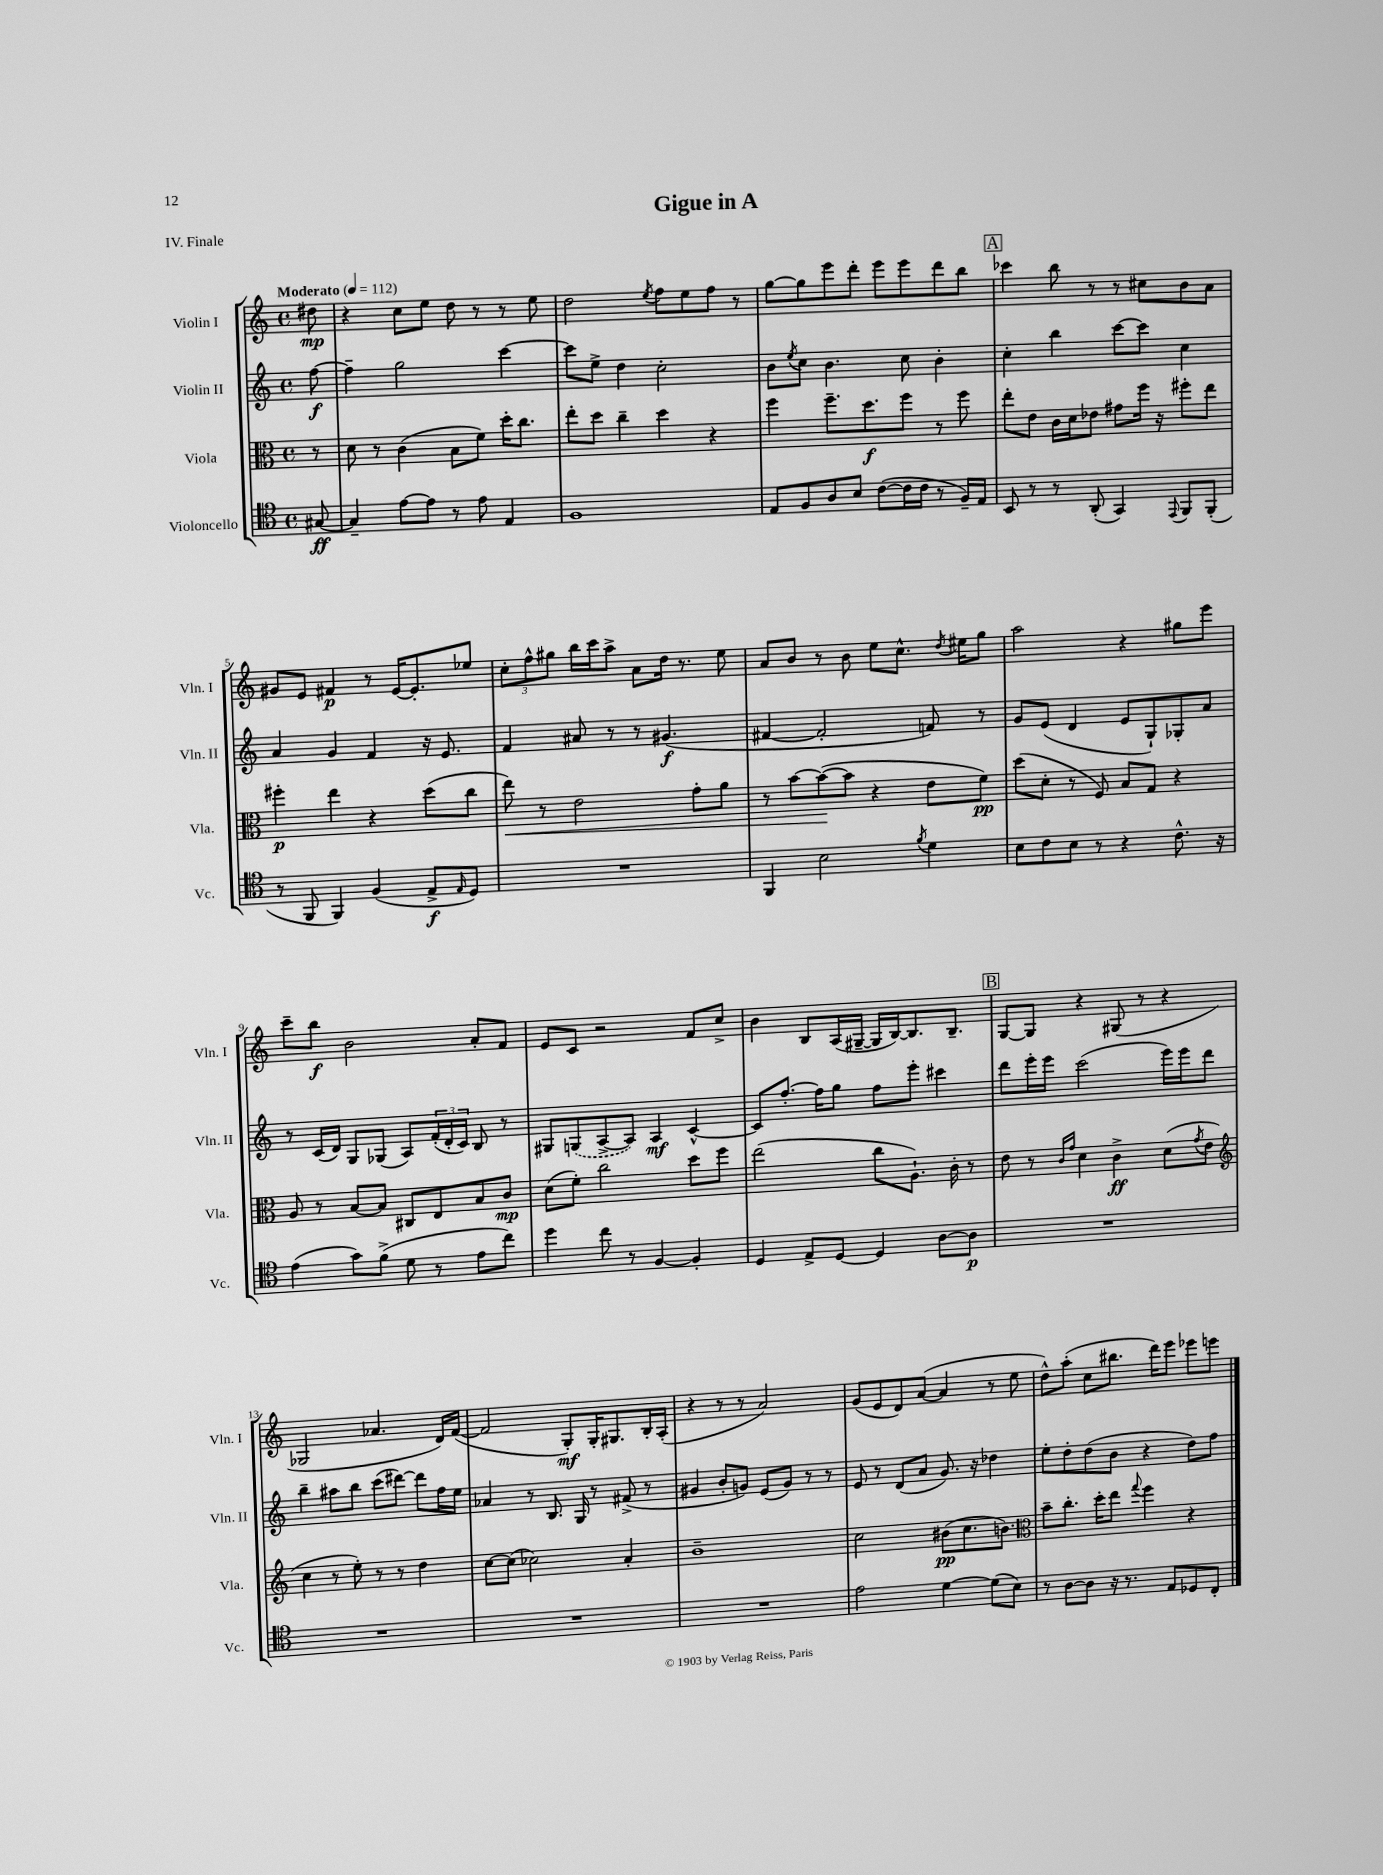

**kern	**kern	**kern	**kern
*staff4	*staff3	*staff2	*staff1
*clefC4	*clefC3	*clefG2	*clefG2
*k[]	*k[]	*k[]	*k[]
*M4/4	*M4/4	*M4/4	*M4/4
*met(c)	*met(c)	*met(c)	*met(c)
*MM112	*MM112	*MM112	*MM112
[8G#	8r	[8ff	8dd#
=	=	=	=
4G#~]	8d	4ff~]	4r
.	8r	.	.
[8e	(4c	2gg	8cc
8e]	.	.	8ee
8r	8B	.	8dd
8e	8f)	.	8r
4E	16dd'	[4ccc	8r
.	8.cc	.	.
.	.	.	8ee
=	=	=	=
1F	8ee'	8ccc]	2dd
.	8dd	8ee^	.
.	4cc~	4dd	.
.	.	.	8qee
.	4dd	2cc'	8ff
.	.	.	8ee
.	4r	.	8ff
.	.	.	8r
=	=	=	=
8E	4ff	8b	[8gg
.	.	8qee	.
8F	.	8cc	8gg]
8A	8.ff~	4.b	8eee
8B	.	.	8ddd'
.	8.dd	.	.
([8c	.	.	8eee
16c]	8ff	8cc	8eee
16c	.	.	.
8r	8r	4b'	8ddd
16F~)	8ff	.	8bb
16E	.	.	.
=	=	=	=
8BB	8ee'	4cc'	4ccc-
8r	8e	.	.
8r	16c	4bb	8bb
.	16d	.	.
(8AA'	8e-	.	8r
4GG)	8g#	[8ccc	8r
.	16ff	8ccc]	8cc#
.	16r	.	.
8qqEE	.	.	.
8FF	8ff#'	4cc	8b
(8FF'	8ee	.	8a
=	=	=	=
8r	4ff#'	4a	8g#
8FF	.	.	8e
4FF)	4ee	4g	4f#
(4F	4r	4f	8r
.	.	.	[16e
.	.	.	8.e']
8E^	(8dd	16r	.
.	.	8.e	.
16qqE	.	.	.
8D)	8cc	.	8ee-
=	=	=	=
1r	8ee)	4f	12cc'
.	.	.	12ff^^
.	8r	.	.
.	.	.	12gg#
.	2e	8a#	16bb
.	.	.	16ccc
.	.	8r	8aa^
.	.	8r	8a
.	.	(4.g#	16dd
.	.	.	8.r
.	8g'	.	.
.	8a	.	8ee
=	=	=	=
4FF	8r	[4f#	8a
.	[8b	.	8b
2B	(8b_	2f#']	8r
.	8b]	.	8b
.	4r	.	8ee
.	.	.	8.cc^^
8qf	.	.	.
4d	8e	8f)	.
.	.	.	8qdd
.	.	.	16ee#
.	8f)	8r	8gg
=	=	=	=
8B	(8dd	8g	2aa
8c	8d'	(8e	.
8B	8r	4d	.
8r	8F)	.	.
4r	8B	8e	4r
.	8G	8G`)	.
8.c^^	4r	8G-'	8gg#
.	.	8a	8eee
16r	.	.	.
=	=	=	=
(4e	8A	8r	8ccc~
.	8r	(16c	8bb
.	.	16d)	.
8g)	[8B	8G	2b
(8f^	8B]	(8G-	.
8d	8C#	8A)	.
8r	8E	(24f'	.
.	.	24d'	.
.	.	24c)	.
8e	8B	8B	8a'
8cc)	8c	8r	8f
=	=	=	=
4dd	(8d	8G#	8e
.	8f')	(8G	8c
8cc	2cc	[8A^	2r
8r	.	8A])	.
[4F	.	4A	.
4F']	8dd	[4c^^	8f
.	8ff	.	8cc^
=	=	=	=
4D	(2ee	8c]	4b
.	.	[8.ff'	.
8E^	.	.	8B
.	.	16ff]	.
[8D	.	8gg	(16A
.	.	.	[16G#~
4D]	8cc	8ff	16G#]
.	.	.	[16B)
.	8.A`)	8eee'	8.B]
[8A	.	4ccc#	.
.	16c'	.	8.B~
8A]	8r	.	.
=	=	=	=
1r	8e	8ddd	[8G
.	8r	16eee'	8G]
.	.	16eee	.
.	16qqc	.	.
.	16qqg	.	.
.	4d	(2ccc	4r
.	4c^	.	(8G#
.	.	.	8r
.	(8d	16eee)	4r
.	.	16eee	.
.	8qg	.	.
.	8e	8ddd	.
=	=	=	=
*	*clefG2	*	*
1r	4cc	4bb~	2G-
.	8r	8aa#	.
.	8ee')	8bb	.
.	8r	(8ccc	4.a-
.	8r	[8ddd#)	.
.	4dd	8ddd#]	.
.	.	16ff	16d)
.	.	16ee	([16f
=	=	=	=
1r	[8cc	4a-	2f]
.	(8cc]	.	.
.	2cc-)	8r	.
.	.	8.B	.
.	.	.	8G')
.	.	16G	.
.	.	8r	16G'
.	.	.	8.G#
.	4a'	(8f#^	.
.	.	8r	16B'
.	.	.	(16A'
=	=	=	=
1r	1b~	4g#	4r
.	.	8b'	8r
.	.	8g)	8r
.	.	(8e	2a)
.	.	8g)	.
.	.	8r	.
.	.	8r	.
=	=	=	=
2e	2cc	8e	(8g
.	.	8r	8e
.	.	(8d	8d)
.	.	8a	([8a
[4d	(8b#	8.g)	4a]
.	8.cc	.	.
.	.	16r	.
(8d]	.	4dd-	8r
.	8.b)	.	.
8B)	.	.	8ee
=	=	=	=
*	*clefC3	*	*
8r	8b~	8ee'	8dd^^)
[8A	8.cc'	8dd'	(8aa'
8A]	.	(8dd	8cc
.	16dd'	.	.
16r	8ee	8b	8.bb#
8.r	.	.	.
.	8qqgg	.	.
.	4ff	4r	.
.	.	.	16ddd)
8E	.	.	8eee
8D-	4r	8dd)	8eee-
8C'	.	8ff	8eee
==	==	==	==
*-	*-	*-	*-
